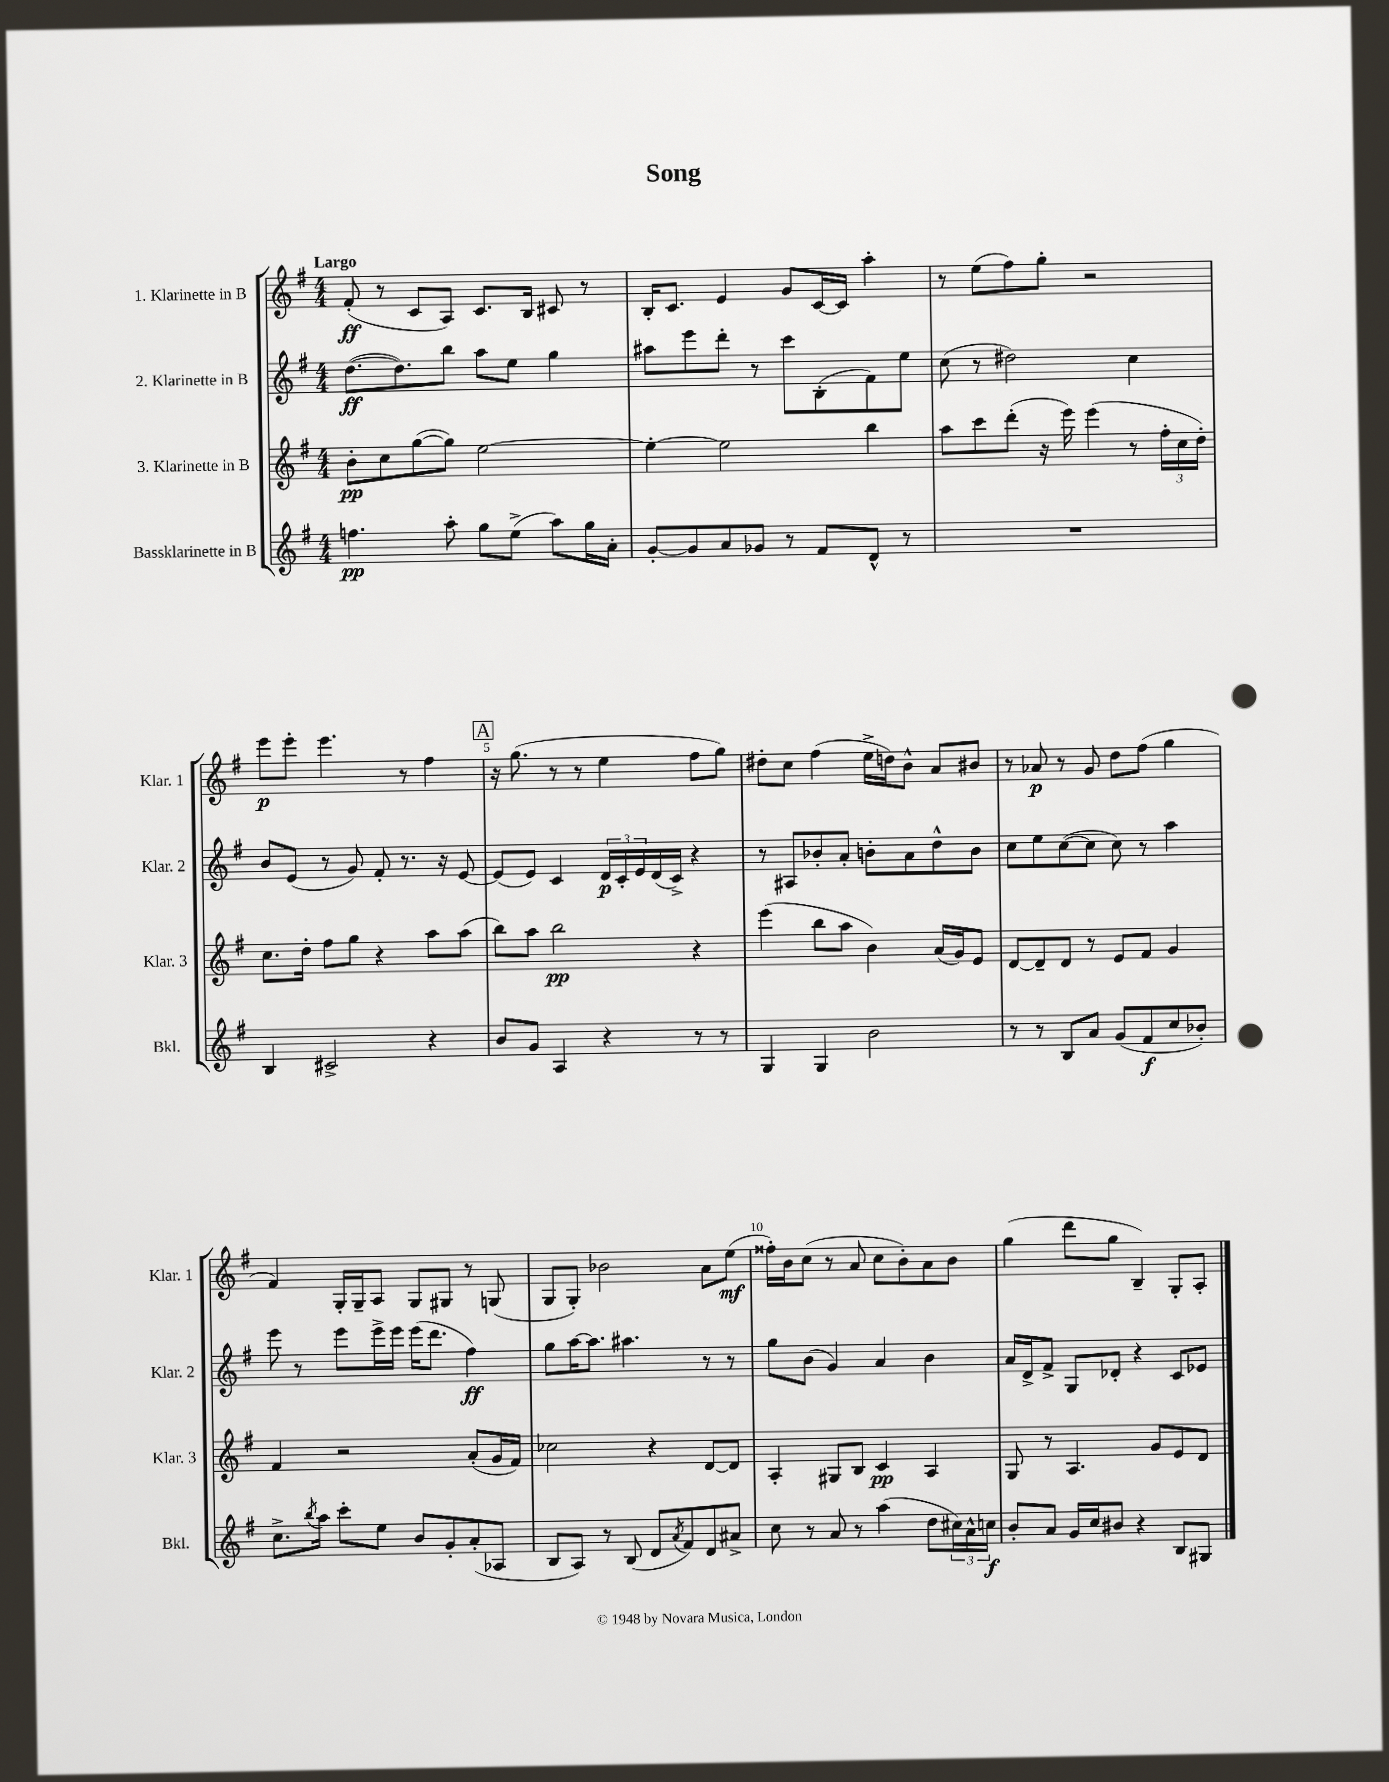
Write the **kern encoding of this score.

**kern	**kern	**kern	**kern
*staff4	*staff3	*staff2	*staff1
*clefG2	*clefG2	*clefG2	*clefG2
*k[f#]	*k[f#]	*k[f#]	*k[f#]
*M4/4	*M4/4	*M4/4	*M4/4
4.ff	8b'	([8.dd	(8f#'
.	8cc	.	8r
.	.	8.dd])	.
.	([8gg	.	8c
8aa'	8gg])	8bb	8A)
8gg	[2ee	8aa	8.c
(8ee^	.	8ee	.
.	.	.	16B
8aa)	.	4gg	8c#
16gg	.	.	8r
16a'	.	.	.
=	=	=	=
[8g'	4ee'_	8aa#	16B'
.	.	.	8.c
8g]	.	8eee	.
8a	2ee]	8ddd'	4e
8g-	.	8r	.
8r	.	8ccc	8g
8f#	.	(8B'	[16c
.	.	.	16c]
8d^^	4bb	8f#)	4aa'
8r	.	8ee	.
=	=	=	=
1r	8aa	(8cc	8r
.	8ccc	8r	(8ee
.	(8ddd'	2dd#)	8ff#)
.	16r	.	8gg'
.	16eee)	.	.
.	(4eee	.	2r
.	8r	4cc	.
.	24ff#'	.	.
.	24cc	.	.
.	24dd')	.	.
=	=	=	=
4B	8.cc	8b	8eee
.	.	(8e	8eee'
.	16dd'	.	.
2c#^	8ff#	8r	4.eee
.	8gg	8g)	.
.	4r	8f#'	.
.	.	8.r	8r
4r	8aa	.	4ff#
.	.	16r	.
.	(8aa	[8e	.
=	=	=	=
8b	8bb)	(8e]	16r
.	.	.	(8.gg
8g	8aa	8e)	.
4A	2bb	4c	8r
.	.	.	8r
4r	.	24d	4ee
.	.	24c'	.
.	.	24e	.
.	.	(16d	.
.	.	16c^)	.
8r	4r	4r	8ff#
8r	.	.	8gg)
=	=	=	=
4G	(4eee	8r	8dd#'
.	.	8A#	8cc
4G	8bb	8b-'	(4ff#
.	8aa	8a'	.
2b	4b)	8b'	16ee^
.	.	.	16dd)
.	.	8a	8b^^
.	(16a	8dd^^	8a
.	16g)	.	.
.	8e	8b	8b#
=	=	=	=
8r	[8d	8cc	8r
8r	8d~]	8ee	8a-
8B	8d	([8cc	8r
8a	8r	8cc]	8g
(8g	8e	8cc)	8dd
8f#	8f#	8r	(8ff#
8cc	4g	4aa	4gg
8b-')	.	.	.
=	=	=	=
8.cc^	4f#	8eee	4f#)
.	.	8r	.
8qbb	.	.	.
16aa	.	.	.
8ccc'	2r	8eee	16G'
.	.	.	16G~
8ee	.	16eee^	8A
.	.	16eee	.
8b	.	(16eee	8G
.	.	8.ddd	.
8g'	.	.	8G#
(8a'	(8a'	4ff#)	8r
8A-	16g	.	(8G
.	16f#)	.	.
=	=	=	=
8B	2cc-	8gg	8G
8A)	.	[16aa	8G')
.	.	8.aa]	.
8r	.	.	2b-
(8B	.	4.aa#	.
8d	4r	.	.
8qa	.	.	.
8f#)	.	.	.
8d	[8d	8r	8a
8a#^	8d]	8r	(8ee
=	=	=	=
8cc	4A'	8gg	16ff##')
.	.	.	16b
8r	.	(8b	(8cc
8a	8G#	4g)	8r
8r	8B	.	8a
(4aa	4c	4a	8cc
.	.	.	8b')
8dd	4A	4b	8a
24cc#)	.	.	8b
24a^^	.	.	.
24cc	.	.	.
=	=	=	=
8b'	8G	16a	(4gg
.	.	16d^	.
8a	8r	8f#^	.
16g	4.A	8G	8ddd
16cc	.	.	.
8b#	.	8d-'	8gg
4r	.	4r	4B~)
.	8g	.	.
8B	8e	8c	8G'
8G#	8d	8e-	8A'
==	==	==	==
*-	*-	*-	*-
